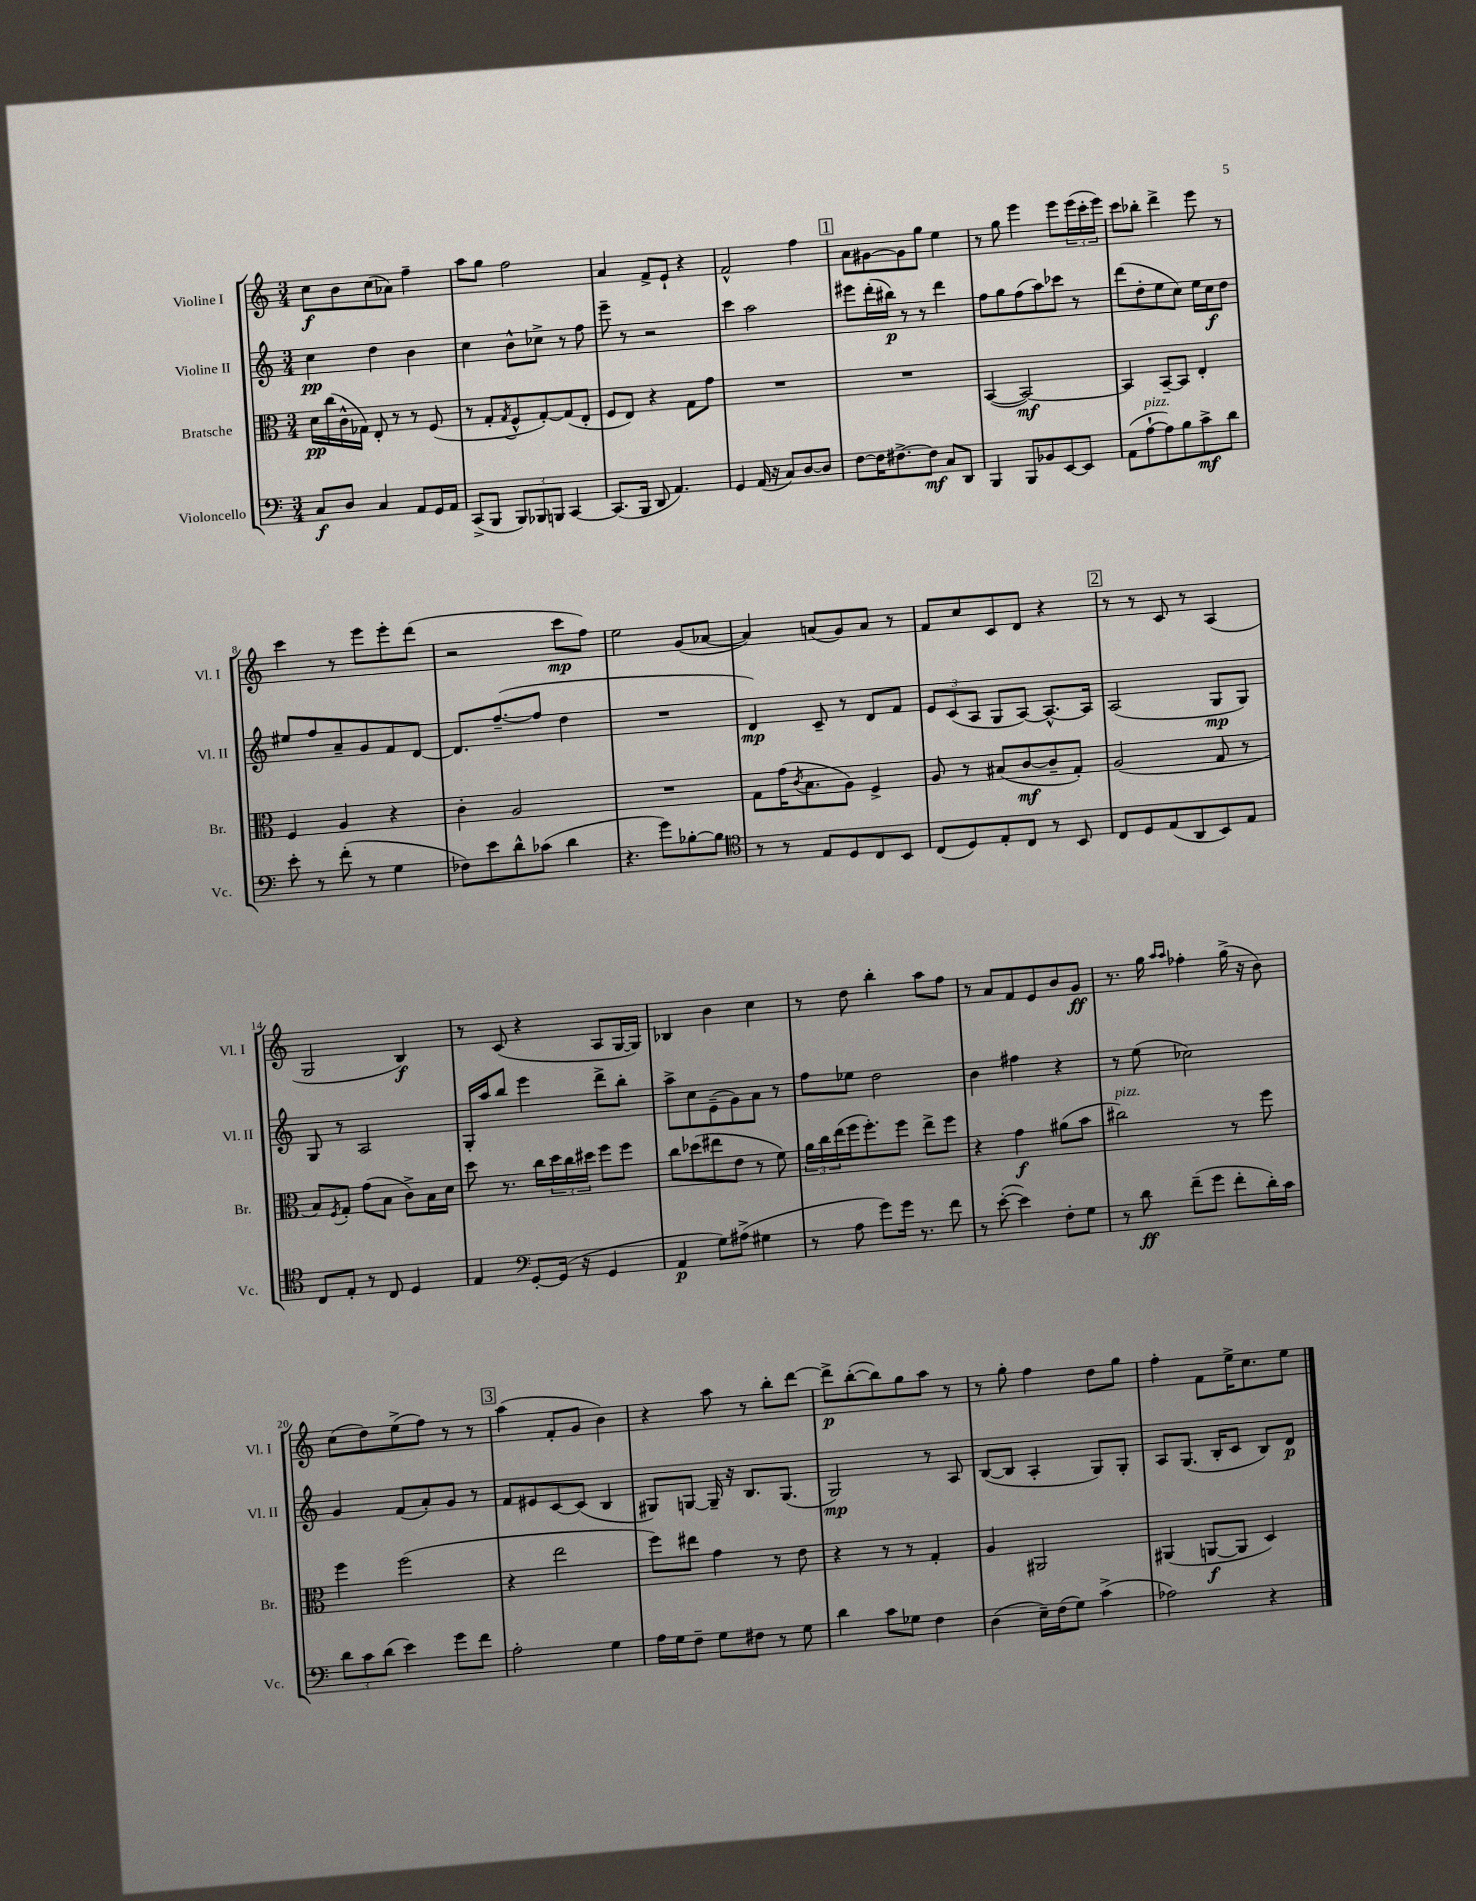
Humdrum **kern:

**kern	**dynam	**kern	**dynam	**kern	**dynam	**kern	**dynam
*part4	*part4	*part3	*part3	*part2	*part2	*part1	*part1
*staff4	*staff4	*staff3	*staff3	*staff2	*staff2	*staff1	*staff1
*I"Violoncello	*	*I"Bratsche	*	*I"Violine II	*	*I"Violine I	*
*I'Vc.	*	*I'Br.	*	*I'Vl. II	*	*I'Vl. I	*
*clefF4	*	*clefC3	*	*clefG2	*	*clefG2	*
*k[]	*	*k[]	*	*k[]	*	*k[]	*
*M3/4	*	*M3/4	*	*M3/4	*	*M3/4	*
=1	=1	=1	=1	=1	=1	=1	=1
8C/L	f	16d\LL	pp	4cc\	pp	8cc\L	f
.	.	(16cc\	.	.	.	.	.
8D/J	.	16c^^\	.	.	.	8b\	.
.	.	16G-X\JJ)	.	.	.	.	.
4C/	.	8E'/	.	4dd\	.	(8cc\	.
.	.	8r	.	.	.	8a-X\J)	.
8AA/L	.	8r	.	4b\	.	4ff~\	.
16GG/L	.	(8F/	.	.	.	.	.
16AA/JJ	.	.	.	.	.	.	.
=2	=2	=2	=2	=2	=2	=2	=2
(8CC^/L	.	8r	.	4cc\	.	8aa\L	.
8BBB/J	.	8G'/L	.	.	.	8gg\J	.
.	.	8qG/	.	.	.	.	.
12BBB/L)	.	8F^^/	.	8b^^\L	.	2ff\	.
12BBB-X/	.	.	.	.	.	.	.
.	.	[8G'/)	.	8cc-X^\J	.	.	.
12BBBn/J	.	.	.	.	.	.	.
[4CC/	.	(8G/]	.	8r	.	.	.
.	.	8E'/J	.	8ff\	.	.	.
=3	=3	=3	=3	=3	=3	=3	=3
(8.CC/L]	.	8F/L	.	8eee~\	.	4a/	.
.	.	8E/J)	.	8r	.	.	.
16BBB/Jk	.	.	.	.	.	.	.
8DD/	.	4r	.	2r	.	8f^/L	.
4.AA/)	.	.	.	.	.	8e`/J	.
.	.	8G\L	.	.	.	4r	.
.	.	8g\J	.	.	.	.	.
=4	=4	=4	=4	=4	=4	=4	=4
4GG/	.	2.r	.	4ccc\	.	2f^^/	.
(16AA/	.	.	.	2aa\	.	.	.
16r	.	.	.	.	.	.	.
8C/L)	.	.	.	.	.	.	.
[8D/	.	.	.	.	.	4ff\	.
8D/J]	.	.	.	.	.	.	.
!!LO:REH:place=s1:t=1
=5	=5	=5	=5	=5	=5	=5	=5
[8F\L	.	2.r	.	8eee#X\L	.	8a\L	.
16F\K]	.	.	.	(16ddd'\L	.	[8g#X\	.
[8.F#X^\	.	.	.	16bb#X\JJ)	p	.	.
.	.	.	.	8r	.	8g#\]	.
8F#\J]	mf	.	.	8r	.	8gg\J	.
8C/L	.	.	.	4ddd\	.	4ee\	.
8DD/J	.	.	.	.	.	.	.
=6	=6	=6	=6	=6	=6	=6	=6
4BBB/	.	([4BB/	.	8ff\L	.	8r	.
.	.	.	.	8gg\	.	8gg\	.
8BBB/L	.	2BB/_)	mf	(8ff\	.	4eee\	.
8BB-X/	.	.	.	8aa\)	.	.	.
[8EE/	.	.	.	8ccc-X\J	.	8eee\L	.
8EE/J]	.	.	.	8r	.	(24eee\L	.
.	.	.	.	.	.	24ccc'\	.
.	.	.	.	.	.	24eee\JJ)	.
=7	=7	=7	=7	=7	=7	=7	=7
(8AA\L	.	4BB/]	.	(8ddd\L	.	8ccc\L	.
!LO:TX:a:i:t=pizz.	!	!	!	!	!	!	!
[8A`\	.	.	.	8dd'\	.	8bb-X'\J	.
8A\])	.	[8BB~/L	.	8ee\	.	4ddd^\	.
8B\	.	8BB/J]	.	8cc\J)	.	.	.
8c^\	mf	4E'/	.	16ee\LL	.	8eee\	.
.	.	.	.	16cc\J	f	.	.
8d\J	.	.	.	8dd\J	.	8r	.
!!LO:LB:g=z
=8	=8	=8	=8	=8	=8	=8	=8
8e'\	.	4F/	.	8ee#X/L	.	4ccc\	.
8r	.	.	.	8ff/	.	.	.
(8f'\	.	4A/	.	8a~/	.	8r	.
8r	.	.	.	8g/	.	8eee\L	.
4G\	.	4r	.	8f/	.	8eee'\	.
.	.	.	.	[8d/J	.	(8ddd\J	.
=9	=9	=9	=9	=9	=9	=9	=9
8F-X\L)	.	4c'\	.	8.d/L]	.	2r	.
8e\	.	.	.	.	.	.	.
.	.	.	.	([8.ff~/	.	.	.
8d^^\	.	2A/	.	.	.	.	.
(8c-X\J	.	.	.	8ff/J]	.	.	.
4d\	.	.	.	4dd\	.	8ccc\L	mp
.	.	.	.	.	.	8ff\J)	.
=10	=10	=10	=10	=10	=10	=10	=10
4.r	.	2.r	.	2.r	.	2ee\	.
8g\L)	.	.	.	.	.	.	.
[8B-X'\	.	.	.	.	.	(8g/L	.
8B-\J]	.	.	.	.	.	[8a-X/J	.
=11	=11	=11	=11	=11	=11	=11	=11
*clefC4	*	*	*	*	*	*	*
8r	.	8G\L	.	4d/)	mp	4a-/])	.
8r	.	(16g\K	.	.	.	.	.
.	.	8qc/	.	.	.	.	.
.	.	8.B\	.	.	.	.	.
8E/L	.	.	.	8c~/	.	(8an/L	.
8D/	.	8A\J)	.	8r	.	8g/)	.
8C/	.	4F^/	.	8d/L	.	8a/J	.
8BB/J	.	.	.	8f/J	.	8r	.
=12	=12	=12	=12	=12	=12	=12	=12
(8C/L	.	8A/	.	12e/L	.	8f/L	.
.	.	.	.	(12c/	.	.	.
8D/)	.	8r	.	.	.	8cc/	.
.	.	.	.	12A/J	.	.	.
8E'/	.	(8B#X/L	.	8G/L	.	8c/	.
8C/J	.	[8c/	mf	[8A/J)	.	8d/J	.
8r	.	8c~/]	.	8.A^^/L_	.	4r	.
8BB/	.	8G'/J)	.	.	.	.	.
.	.	.	.	16A/Jk]	.	.	.
!!LO:REH:place=s1:t=2
=13	=13	=13	=13	=13	=13	=13	=13
8C/L	.	(2A/	.	(2A/	.	8r	.
8D/	.	.	.	.	.	8r	.
(8E/	.	.	.	.	.	8c/	.
8AA/	.	.	.	.	.	8r	.
8BB/)	.	8G/	.	8G/L	mp	(4A/	.
8E/J	.	8r	.	8G/J)	.	.	.
!!LO:LB:g=z
=14	=14	=14	=14	=14	=14	=14	=14
8C/L	.	8B/L)	.	8G/	.	2G/	.
.	.	8qF/	.	.	.	.	.
8E'/J	.	8G'/J	.	8r	.	.	.
8r	.	(8g\L	.	2A/	.	.	.
8C/	.	8B\J	.	.	.	.	.
4D/	.	8c^\L)	.	.	.	4B/)	f
.	.	16B\L	.	.	.	.	.
.	.	16d\JJ	.	.	.	.	.
=15	=15	=15	=15	=15	=15	=15	=15
4E/	.	8dd\	.	16G'/LL	.	8r	.
.	.	.	.	16aa/J	.	.	.
.	.	8.r	.	8bb/J	.	(8c/	.
*clefF4	*	*	*	*	*	*	*
[8GG'/L	.	.	.	4eee\	.	4r	.
.	.	16cc\LL	.	.	.	.	.
(16GG/Jk]	.	24dd\	.	.	.	.	.
.	.	24cc\	.	.	.	.	.
16r	.	.	.	.	.	.	.
.	.	24dd#X\JJ	.	.	.	.	.
4GG/	.	8ff\L	.	8ddd^\L	.	8A/L	.
.	.	8ff\J	.	8bb'\J	.	[16G/L	.
.	.	.	.	.	.	16G/JJ])	.
=16	=16	=16	=16	=16	=16	=16	=16
4AA/	p	8cc\L	.	8aa^\L	.	4B-X/	.
.	.	(8dd-X\	.	8cc\	.	.	.
8G\L)	.	8ee#X\	.	(8e~\	.	4b\	.
(8A#X^\J	.	8e\J	.	8g\)	.	.	.
4G#X\	.	8r	.	8a\J	.	4cc\	.
.	.	8f\)	.	8r	.	.	.
=17	=17	=17	=17	=17	=17	=17	=17
8r	.	24a\LL	.	8ff\L	.	8r	.
.	.	24cc\	.	.	.	.	.
.	.	(24ee\	.	.	.	.	.
8A\	.	16ff\J	.	8ee-X\J	.	8dd\	.
.	.	8.ff'\)	.	.	.	.	.
8g\L)	.	.	.	2dd\	.	4bb'\	.
16g\Jk	.	8ff\J	.	.	.	.	.
8.r	.	.	.	.	.	.	.
.	.	8ee^\L	.	.	.	8aa\L	.
8f\	.	8ff\J	.	.	.	8ff\J	.
=18	=18	=18	=18	=18	=18	=18	=18
8r	.	4r	.	4b\	.	8r	.
([8e'\	.	.	.	.	.	8a/L	.
4e\])	.	4g\	f	4ff#X\	.	8f/	.
.	.	.	.	.	.	8e/	.
8F'\L	.	(8a#X\L	.	4r	.	8b/	.
8G\J	.	8b\J	.	.	.	8g/J	ff
=19	=19	=19	=19	=19	=19	=19	=19
!	!	!LO:TX:a:i:t=pizz.	!	!	!	!	!
8r	.	2cc#X\)	.	8r	.	8.r	.
8d\	ff	.	.	(8ee\	.	.	.
.	.	.	.	.	.	16gg\	.
.	.	.	.	.	.	16qqaa/LL	.
.	.	.	.	.	.	16qqaa/JJ	.
(8f~\L	.	.	.	2cc-X\)	.	4ff-X'\	.
8g\J	.	.	.	.	.	.	.
8f'\L	.	8r	.	.	.	(16gg^\	.
.	.	.	.	.	.	16r	.
16d'\L)	.	8ff\	.	.	.	8b\)	.
16c\JJ	.	.	.	.	.	.	.
!!LO:LB:g=z
=20	=20	=20	=20	=20	=20	=20	=20
12d\L	.	4ff\	.	4g/	.	(8cc\L	.
12c\	.	.	.	.	.	.	.
.	.	.	.	.	.	8dd\)	.
(12d\J	.	.	.	.	.	.	.
4e\)	.	(2ff\	.	(8f/L	.	(8ee^\	.
.	.	.	.	8a'/)	.	8ff\J)	.
8g\L	.	.	.	8g/J	.	8r	.
8f\J	.	.	.	8r	.	8r	.
!!LO:REH:place=s1:t=3
=21	=21	=21	=21	=21	=21	=21	=21
2A'\	.	4r	.	8f/L	.	(4aa\	.
.	.	.	.	8e#X/	.	.	.
.	.	2ee\	.	[8c/	.	8f'/L	.
.	.	.	.	(8c/J]	.	8g/J	.
4G\	.	.	.	4B/	.	4b\)	.
=22	=22	=22	=22	=22	=22	=22	=22
16A\LL	.	8ff\L)	.	8G#X/L)	.	4r	.
16G\J	.	.	.	.	.	.	.
8F~\J	.	8ee#X\J	.	[8Gn/J	.	.	.
8G\L	.	4g\	.	16G~/]	.	8aa\	.
.	.	.	.	16r	.	.	.
8F#X\J	.	.	.	8.B/L	.	8r	.
8r	.	8r	.	.	.	8bb'\L	.
.	.	.	.	(8.G/J	.	.	.
8G\	.	8e\	.	.	.	[8ddd\J	.
=23	=23	=23	=23	=23	=23	=23	=23
4d\	.	4r	.	2G/)	mp	8ddd^\L]	p
.	.	.	.	.	.	([8bb'\	.
8c\L	.	8r	.	.	.	8bb\])	.
8G-X\J	.	8r	.	.	.	8gg\	.
4F\	.	4G'/	.	8r	.	8aa\J	.
.	.	.	.	8A/	.	8r	.
=24	=24	=24	=24	=24	=24	=24	=24
(4D\	.	4A/	.	([8B/L	.	8r	.
.	.	.	.	8B/J]	.	8gg'\	.
16E~\LL)	.	2AA#X/	.	4A'/	.	4ff\	.
(16F\J	.	.	.	.	.	.	.
8G\J)	.	.	.	.	.	.	.
(4c^\	.	.	.	8G/L)	.	8dd\L	.
.	.	.	.	8G'/J	.	8gg\J	.
=25	=25	=25	=25	=25	=25	=25	=25
2A-X\)	.	(4AA#X/	.	8A/L	.	4ff'\	.
.	.	.	.	(8.G/J	.	.	.
.	.	[8AAn/L	f	.	.	8f\L	.
.	.	.	.	16B'/KL	.	.	.
.	.	8AA/J]	.	8c/J	.	16ee^\K	.
.	.	.	.	.	.	8.cc\	.
4r	.	4D/)	.	8B/L)	.	.	.
.	.	.	.	8d/J	p	8ee\J	.
==	==	==	==	==	==	==	==
*-	*-	*-	*-	*-	*-	*-	*-
